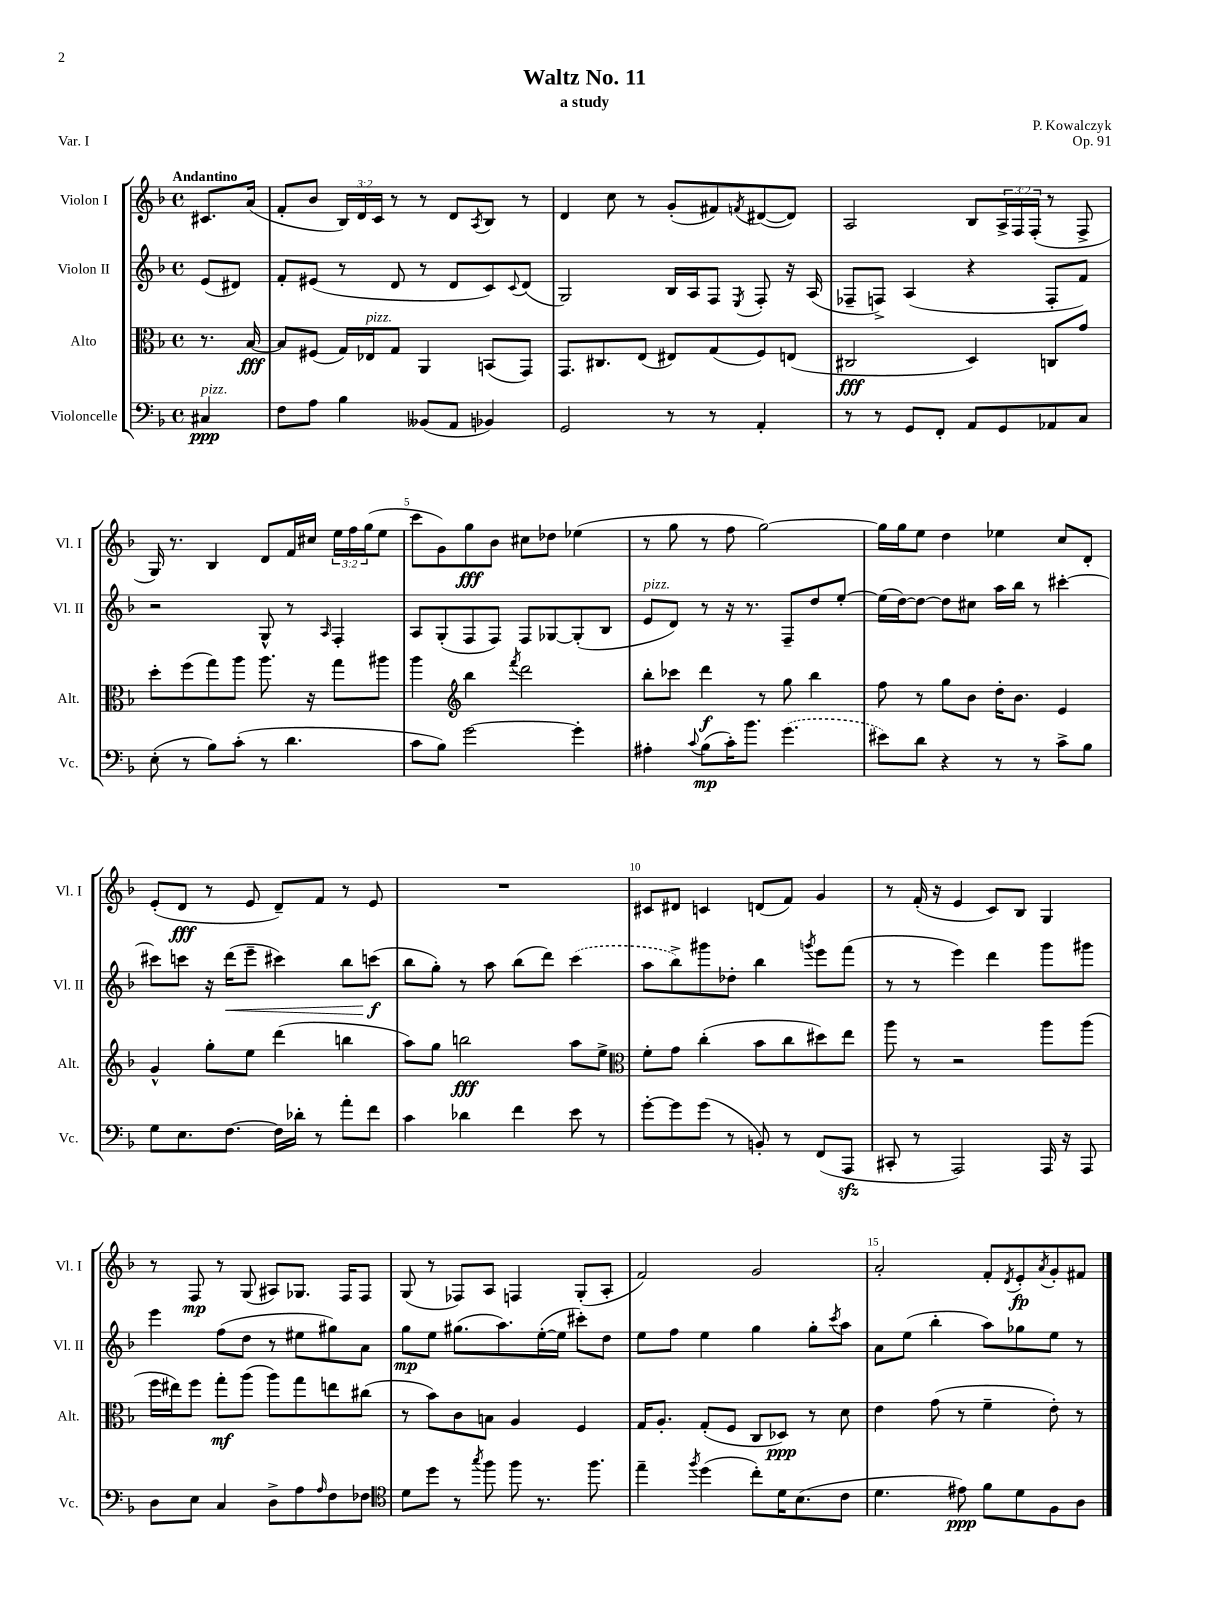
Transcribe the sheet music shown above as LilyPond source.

\header { title = "Waltz No. 11" composer = "P. Kowalczyk" subtitle = "a study" opus = "Op. 91" piece = "Var. I" }
<<
\new StaffGroup <<
\new Staff = "s0" \with { instrumentName = "Violon I" shortInstrumentName = "Vl. I" } {
    \clef treble \key f \major \defaultTimeSignature \time 4/4 \override Staff.TupletNumber.text = #tuplet-number::calc-fraction-text \partial 4 \tempo "Andantino"
    cis'8. a'16( |
    f'8-. bes'8 \tuplet 3/2 { bes16) d'16 c'16 } r8 r8 d'8 \acciaccatura { a8 } bes8 r8 |
    d'4 c''8 r8 g'8-.( fis'8) \acciaccatura { f'8 } dis'8~( dis'8) |
    a2 bes8 \tuplet 3/2 { a16-> f16 f16-.( } r8 f8-> |
    g16) r8. bes4 d'8 f'16 cis''16 \tuplet 3/2 { e''16 f''16 g''16( } e''8 |
    c'''8 g'8) g''8\fff bes'8 cis''8 des''8 ees''4( |
    r8 g''8 r8 f''8 g''2~) |
    g''16 g''16 e''8 d''4 ees''4 c''8 d'8-. |
    e'8-.( d'8\fff r8 e'8 d'8--) f'8 r8 e'8 |
    R1 |
    cis'8 dis'8 c'4 d'8( f'8) g'4 |
    r8 f'16-.( r16 e'4 c'8) bes8 g4 |
    r8 f8\mp r8 g8( ais8) ges8. f16 f8 |
    g8( r8 fes8) a8 f4 g8-.( a8-. |
    f'2) g'2 |
    a'2-. f'8-. \acciaccatura { d'8 } e'8-.\fp \acciaccatura { a'8 } g'8-. fis'8 \bar "|." |
}
\new Staff = "s1" \with { instrumentName = "Violon II" shortInstrumentName = "Vl. II" } {
    \clef treble \key f \major \defaultTimeSignature \time 4/4 \partial 4
    e'8( dis'8) |
    f'8-. eis'8( r8 d'8 r8 d'8 c'8) \appoggiatura { c'8 } d'8( |
    g2) bes16 a16 f8 \acciaccatura { e8 } f8-. r16 a16( |
    fes8-- f8->) a4( r4 f8-. f'8) |
    r2 g8-^ r8 \grace { a16 } f4-. |
    a8 g8-.( f8 f8) f8 ges8~ ges8-.( bes8 |
    e'8^\markup { \italic "pizz." } d'8) r8 r16 r8. f8-- d''8 e''8~-. |
    e''16( d''16~) d''8~ d''8 cis''8 a''16 bes''16 r8 cis'''4~-. |
    cis'''8 c'''8 r16 d'''16\<( e'''8-- cis'''4) bes''8 c'''8\f\!( |
    bes''8 g''8-.) r8 a''8 bes''8( d'''8) \once \slurDashed c'''4( |
    a''8 bes''8->) gis'''8 des''8-. bes''4 \acciaccatura { g'''8 } e'''8 f'''8( |
    r8 r8 e'''4) d'''4 g'''8 gis'''8 |
    e'''4 f''8( d''8 r8 eis''8 gis''8) a'8 |
    g''8\mp e''8 gis''8.( a''8.) e''16~-.( e''16 cis'''8-.) d''8 |
    e''8 f''8 e''4 g''4 g''8-. \acciaccatura { c'''8 } a''8 |
    a'8 e''8( bes''4-. a''8) ges''8 e''8 r8 \bar "|." |
}
\new Staff = "s2" \with { instrumentName = "Alto" shortInstrumentName = "Alt." } {
    \clef alto \key f \major \defaultTimeSignature \time 4/4 \partial 4
    r8. bes16~\fff |
    bes8 fis8( g16) ees16^\markup { \italic "pizz." } g8 a,4 b,8( g,8) |
    g,8. cis8. e8( eis8) g8( f8) e8( |
    cis2\fff d4) c8 g'8 |
    d''8-. f''8( g''8) a''8 a''8. r16 g''8 ais''8 |
    a''4 \clef treble bes''4 \acciaccatura { f'''8 } d'''2 |
    bes''8-. ces'''8 d'''4\f r8 g''8 bes''4 |
    f''8 r8 g''8 bes'8 d''16-. bes'8. e'4 |
    g'4-^ g''8-. e''8 d'''4( b''4 |
    a''8) g''8 b''2\fff a''8 e''8-> |
    \clef alto f'8-. g'8 c''4-.( bes'8 c''8 dis''8) e''8 |
    a''8 r8 r2 a''8 a''8( |
    f''16 eis''16) f''8 g''8-.\mf a''8( a''8) g''8 e''8 cis''8( |
    r8 bes'8) c'8 b8 a4 f4 |
    g16 a8.-. g8-.( f8 c8 des8\ppp) r8 d'8 |
    e'4 g'8( r8 f'4-- e'8-.) r8 \bar "|." |
}
\new Staff = "s3" \with { instrumentName = "Violoncelle" shortInstrumentName = "Vc." } {
    \clef bass \key f \major \defaultTimeSignature \time 4/4 \partial 4
    cis4\ppp^\markup { \italic "pizz." } |
    f8 a8 bes4 beses,8( a,8 bes,4) |
    g,2 r8 r8 a,4-. |
    r8 r8 g,8 f,8-. a,8 g,8 aes,8 c8 |
    e8-.( r8 bes8) c'8-.( r8 d'4. |
    c'8 bes8) g'2~ g'4-. |
    ais4-. \appoggiatura { c'8 } bes8\mp( c'16-.) bes'8. \once \slurDashed g'4.( |
    eis'8) d'8 r4 r8 r8 c'8-> bes8 |
    g8 e8. f8.~ f16 des'16-. r8 a'8-. f'8 |
    c'4 des'4 f'4 e'8 r8 |
    g'8~-. g'8 g'8( r8 b,8-.) r8 f,8( a,,8\sfz |
    cis,8-. r8 a,,2) a,,16 r16 a,,8 |
    d8 e8 c4 d8-> a8 \grace { a16 } f8 fes8 |
    \clef tenor d'8 d''8 r8 \acciaccatura { g''8 } f''8 f''8 r8. f''8. |
    e''4-- \acciaccatura { f''8 } d''4( c''8-.) d'16 bes8.( c'8 |
    d'4. eis'8\ppp) f'8 d'8 f8 a8 \bar "|." |
}
>>
>>
\layout { \context { \Score \override BarNumber.break-visibility = ##(#f #t #t) barNumberVisibility = #(every-nth-bar-number-visible 5) } }
